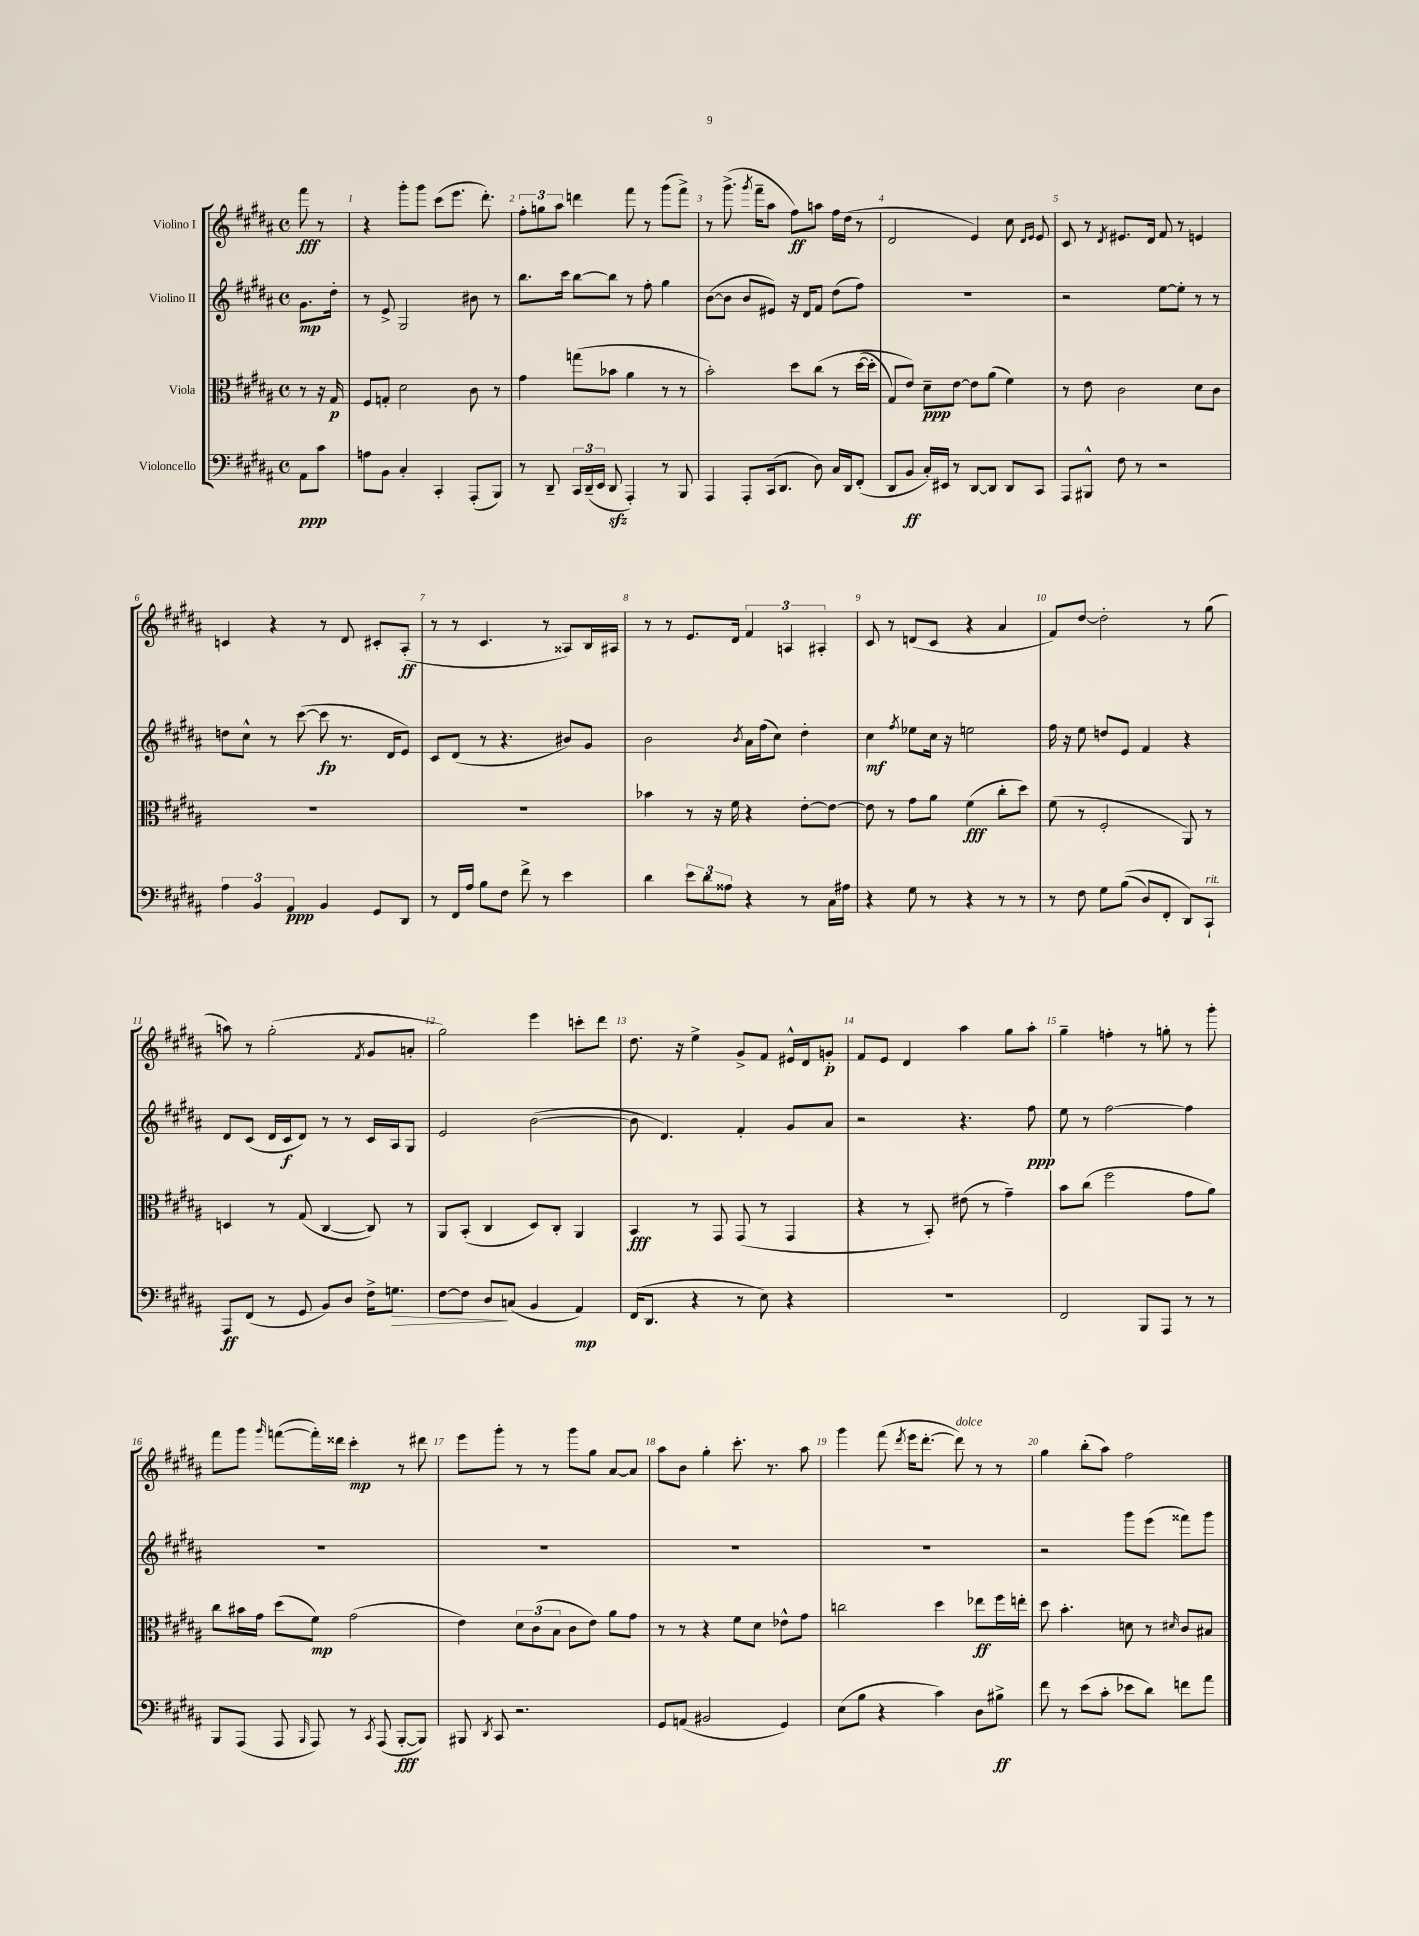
<<
\new StaffGroup <<
\new Staff = "s0" \with { instrumentName = "Violino I" } {
    \clef treble \key b \major \defaultTimeSignature \time 4/4 \partial 4
    \autoBeamOff fis'''8\fff r8 |
    r4 gis'''8[-. gis'''8] cis'''8[( e'''8.] dis'''8.-.) |
    \tuplet 3/2 { fis''8[-. g''8 ais''8] } d'''4 fis'''8 r8 gis'''8[( fis'''8]->) |
    r8 gis'''8.->( \acciaccatura { gis'''8 } fis'''16[-- ais''8] fis''8[\ff) a''8] fis''16[ dis''16]( r8 |
    dis'2 e'4) cis''8 \grace { dis'16[ e'16] } e'8 |
    cis'8 r8 \acciaccatura { dis'8 } eis'8.[ dis'16] fis'8 r8 e'4 |
    c'4 r4 r8 dis'8 cis'8[-. ais8]-.\ff( |
    r8 r8 cis'4. r8 aisis8[) b16 ais16] |
    r8 r8 e'8.[ dis'16] \tuplet 3/2 { fis'4 a4 ais4-. } |
    cis'8 r8 d'8[( cis'8] r4 ais'4 |
    fis'8[) dis''8]~ dis''2-. r8 gis''8( |
    a''8) r8 gis''2-.( \acciaccatura { fis'8 } gis'8[ a'8]-. |
    gis''2) e'''4 c'''8[-. dis'''8] |
    dis''8. r16 e''4-> gis'8[-> fis'8] eis'16[-^ dis'16 g'8]-.\p |
    fis'8[ e'8] dis'4 ais''4 gis''8[ ais''8]-. |
    gis''4-- f''4-. r8 g''8-. r8 gis'''8-. |
    fis'''8[ gis'''8] \grace { gis'''16 } f'''8[~( f'''16-.) disis'''16] cis'''4-.\mp r8 dis'''8 |
    e'''8[ gis'''8]-. r8 r8 gis'''8[ gis''8] ais'8[~ ais'8] |
    ais''8[ b'8] gis''4-. cis'''8.-. r8. ais''8 |
    gis'''4 fis'''8( \acciaccatura { dis'''8 } e'''16[ dis'''8.]~-. dis'''8^\markup { \italic "dolce" }) r8 r8 |
    gis''4 b''8[-.( ais''8]) fis''2 \bar "|." |
}
\new Staff = "s1" \with { instrumentName = "Violino II" } {
    \clef treble \key b \major \defaultTimeSignature \time 4/4 \partial 4
    \autoBeamOff gis'8.[\mp dis''16]-. |
    r8 e'8-> gis2 bis'8 r8 |
    b''8.[ cis'''16] b''8[~ b''8] r8 fis''8-. gis''4 |
    b'8[~( b'8] b'8[ eis'8]) r16 dis'16[ fis'8] dis''8[( fis''8]) |
    R1 |
    r2 e''8[~ e''8]-. r8 r8 |
    d''8[ cis''8]-^ r8 cis'''8~( cis'''8\fp r8. dis'16[ e'8]) |
    cis'8[ dis'8]( r8 r4. bis'8[) gis'8] |
    b'2 \acciaccatura { b'8 } ais'16[ fis''16( cis''8]) dis''4-. |
    cis''4\mf \acciaccatura { fis''8 } ees''8[ cis''16] r16 e''2 |
    fis''16 r16 e''8 d''8[ e'8] fis'4 r4 |
    dis'8[ cis'8]( dis'16[ cis'16\f dis'8]) r8 r8 cis'16[ ais16 gis8] |
    e'2 b'2~( |
    b'8 dis'4.) fis'4-. gis'8[ ais'8] |
    r2 r4. fis''8\ppp |
    e''8 r8 fis''2~ fis''4 |
    R1 |
    R1 |
    R1 |
    R1 |
    r2 gis'''8[ e'''8]( fisis'''8[) gis'''8] \bar "|." |
}
\new Staff = "s2" \with { instrumentName = "Viola" } {
    \clef alto \key b \major \defaultTimeSignature \time 4/4 \partial 4
    \autoBeamOff r8 r16 gis16\p |
    fis8[ g8]-. dis'2 cis'8 r8 |
    gis'4 g''8[( bes'8] ais'4 r8 r8 |
    b'2-.) dis''8[ cis''8]\( r8 dis''16[~( dis''16]-. |
    gis8[) e'8]\) dis'8[--\ppp e'8]~ e'8[ ais'8]( fis'4) |
    r8 e'8 cis'2 dis'8[ cis'8] |
    R1 |
    R1 |
    bes'4 r8 r16 fis'16 r4 e'8[~-. e'8]~ |
    e'8 r8 gis'8[ ais'8] fis'4\fff( cis''8[-. dis''8]) |
    fis'8( r8 fis2-. ais,8) r8 |
    d4 r8 gis8( cis4~ cis8) r8 |
    ais,8[ b,8]-.( cis4 dis8[) cis8]-. ais,4 |
    b,4\fff r8 gis,8 gis,8( r8 gis,4 |
    r4 r8 b,8-.) eis'8( r8 gis'4--) |
    b'8[ cis''8]( fis''2 gis'8[ ais'8]) |
    cis''8[ bis'16 gis'16] dis''8[( fis'8]\mp) gis'2( |
    e'4) \tuplet 3/2 { dis'8[ cis'8( b8] } cis'8[ e'8]) ais'8[ gis'8] |
    r8 r8 r4 fis'8[ dis'8] ees'8[-^ gis'8] |
    c''2 dis''4 ees''8[\ff fis''16 e''16]-. |
    dis''8 b'4.-. d'8 r8 \grace { dis'16 } cis'8[ bis8] \bar "|." |
}
\new Staff = "s3" \with { instrumentName = "Violoncello" } {
    \clef bass \key b \major \defaultTimeSignature \time 4/4 \partial 4
    \autoBeamOff ais,8[\ppp cis'8] |
    a8[ b,8] cis4-. cis,4-. ais,,8[-.( b,,8]) |
    r8 dis,8-- \tuplet 3/2 { cis,16[ dis,16--( e,16] } dis,8\sfz ais,,4-.) r8 b,,8 |
    ais,,4 ais,,8[-. cis,16( dis,8.] dis8) cis16[ dis,16 fis,8]-.( |
    dis,8[ b,8]\ff cis16[-.) eis,16] r8 dis,8[~ dis,8] dis,8[ cis,8] |
    ais,,8[ bis,,8]-^ fis8 r8 r2 |
    \tuplet 3/2 { ais4 b,4 ais,4\ppp } b,4 gis,8[ dis,8] |
    r8 fis,16[ ais16] b8[ fis8] fis'8-> r8 e'4 |
    dis'4 \tuplet 3/2 { e'8[ dis'8 aisis8] } r4 r8 cis16[ ais16] |
    r4 gis8 r8 r4 r8 r8 |
    r8 fis8 gis8[ b8](\( dis8[) fis,8]-. dis,8[\) cis,8]-!^\markup { \italic "rit." } |
    ais,,8[\ff fis,8]( r8 gis,8 b,8[) dis8] fis16[-> g8.]\> |
    fis8[~ fis8] dis8[\! c8]( b,4 ais,4\mp) |
    fis,16[( dis,8.] r4 r8 e8) r4 |
    R1 |
    fis,2 b,,8[ ais,,8] r8 r8 |
    b,,8[ ais,,8]( ais,,8 \grace { b,,16 } ais,,8) r8 \acciaccatura { cis,8 } ais,,8( b,,8[~-.\fff b,,8]) |
    bis,,8 \acciaccatura { dis,8 } cis,8 r2. |
    gis,8[ a,8]( bis,2 gis,4) |
    e8[( b8] r4 cis'4) dis8[ bis8]->\ff |
    fis'8 r8 e'8[( cis'8]-. ees'8[ dis'8]) f'8[ ais'8] \bar "|." |
}
>>
>>
\layout { \context { \Score \override BarNumber.break-visibility = ##(#f #t #t) barNumberVisibility = #all-bar-numbers-visible } }
